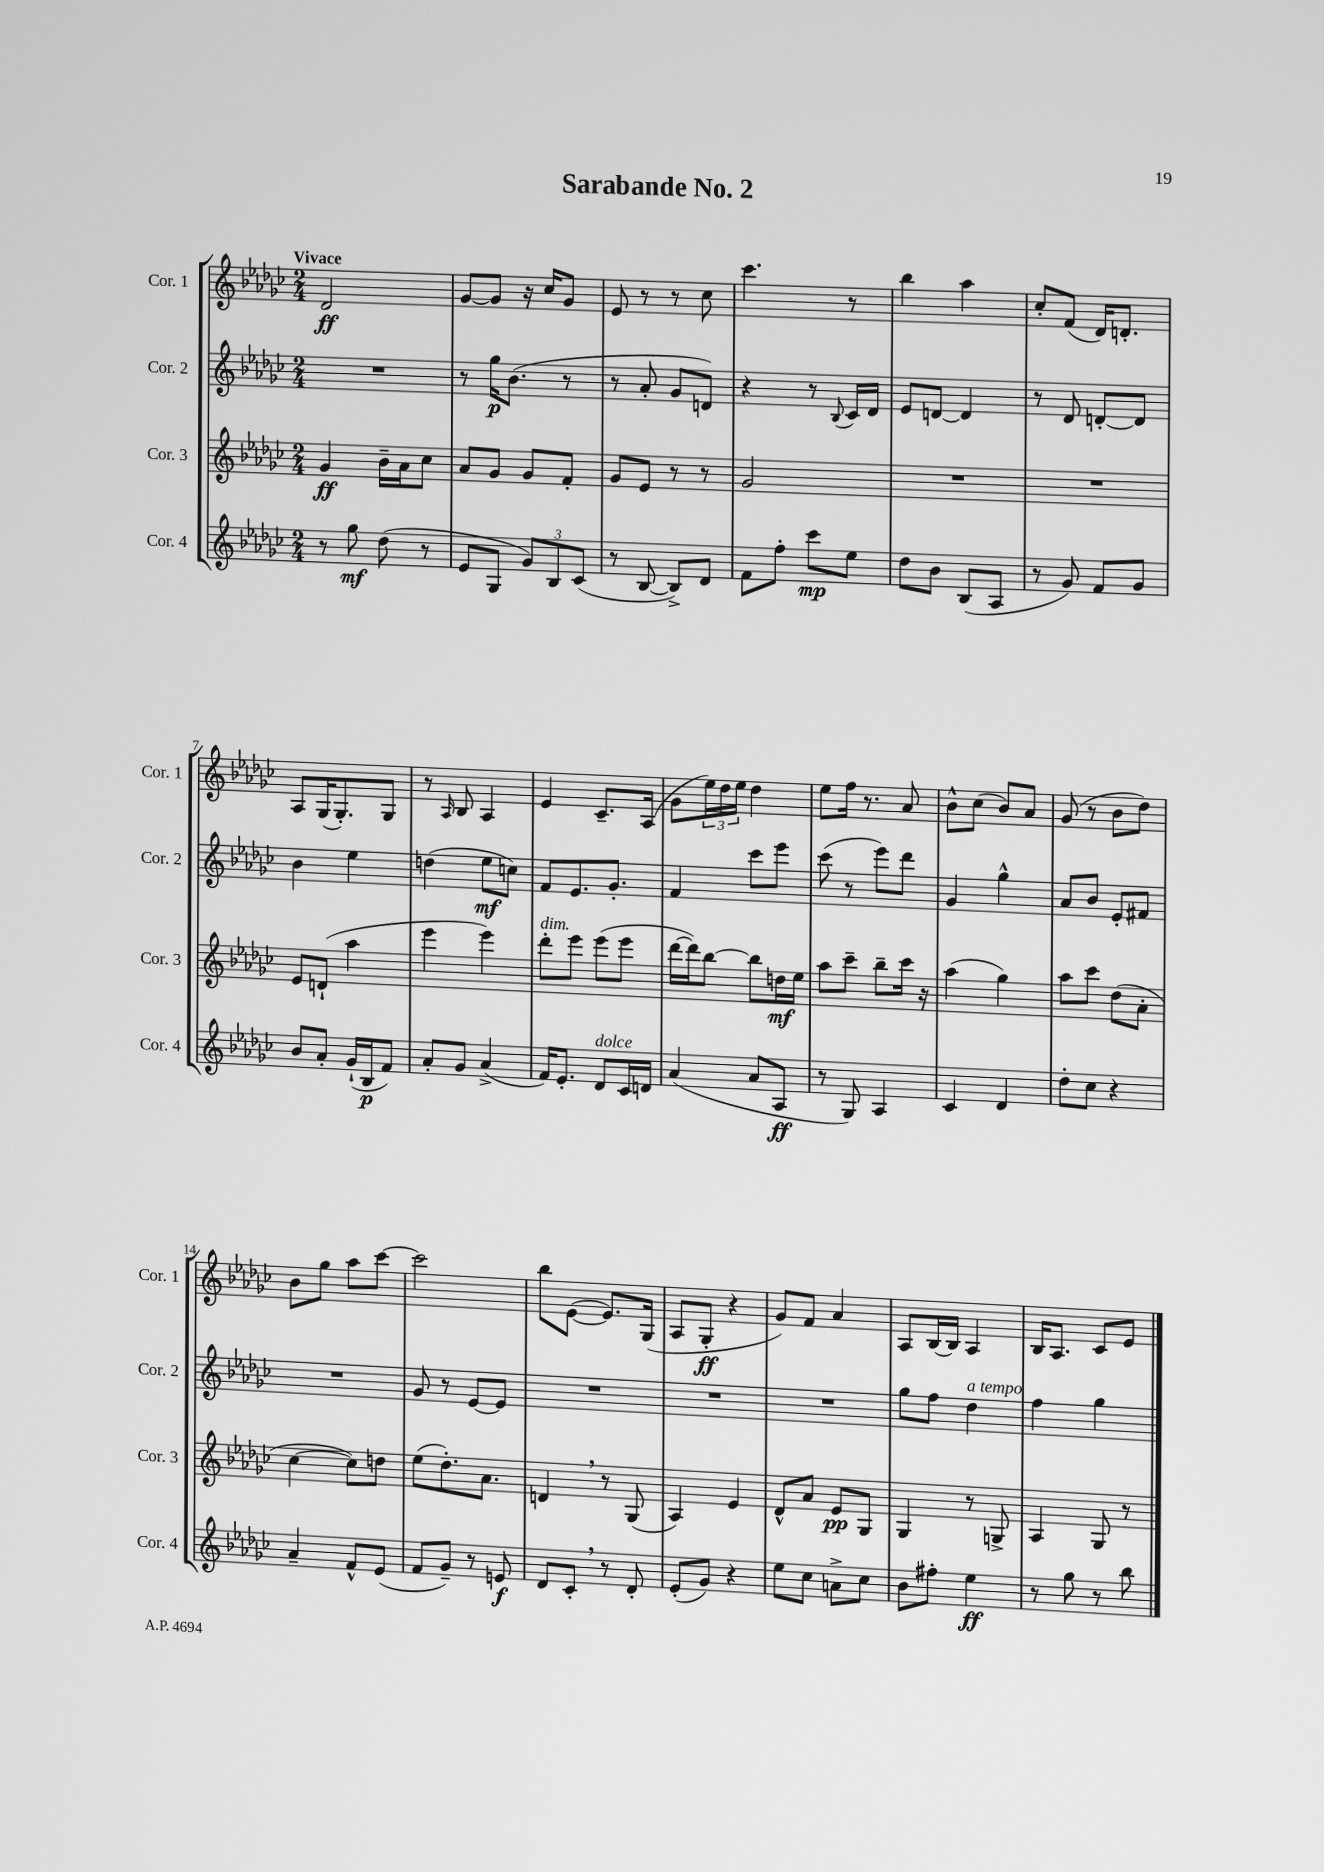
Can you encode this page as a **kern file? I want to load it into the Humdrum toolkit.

**kern	**kern	**kern	**kern
*staff4	*staff3	*staff2	*staff1
*clefG2	*clefG2	*clefG2	*clefG2
*k[b-e-a-d-g-c-]	*k[b-e-a-d-g-c-]	*k[b-e-a-d-g-c-]	*k[b-e-a-d-g-c-]
*M2/4	*M2/4	*M2/4	*M2/4
8r	4g-	2r	2d-
8gg-	.	.	.
(8dd-	16b-~	.	.
.	16a-	.	.
8r	8cc-	.	.
=	=	=	=
8e-	8a-	8r	[8g-
8G-	8g-	16gg-	8g-]
.	.	(8.b-	.
12g-)	8g-	.	16r
.	.	.	16cc-
12B-	.	.	.
.	8f'	8r	8g-
(12c-	.	.	.
=	=	=	=
8r	8g-	8r	8e-
[8B-	8e-	8a-'	8r
8B-^])	8r	8g-	8r
8d-	8r	8d)	8cc-
=	=	=	=
8f	2g-	4r	4.ccc-
8ff'	.	.	.
8ccc-	.	8r	.
.	.	8qqB-	.
8ee-	.	16c-	8r
.	.	16d-	.
=	=	=	=
8dd-	2r	8e-	4bb-
8b-	.	[8d	.
(8B-	.	4d]	4aa-
8A-	.	.	.
=	=	=	=
8r	2r	8r	8cc-'
8g-)	.	8d-	(8f
8f	.	[8d'	16d-)
.	.	.	8.d'
8g-	.	8d]	.
=	=	=	=
8b-	8e-	4b-	8A-
8a-'	(8d`	.	(16G-
.	.	.	8.G-')
(16g-`	4aa-	4ee-	.
16B-	.	.	.
8f)	.	.	8G-
=	=	=	=
8a-'	4eee-	(4dd	8r
.	.	.	16qqA-
8g-	.	.	8B-
(4a-^	4eee-)	8ee-	4A-
.	.	8cc)	.
=	=	=	=
16f)	8ddd-'	8f	4e-
8.e-'	.	.	.
.	8eee-	8.e-	.
8d-	(8eee-	.	8.c-~
.	.	8.g-'	.
16c-	8eee-	.	.
16d	.	.	(16A-
=	=	=	=
(4a-	[16ddd-	4f	8g-
.	16ddd-])	.	.
.	[8bb-	.	24ee-)
.	.	.	24dd-
.	.	.	24ee-
8a-	8bb-]	8ccc-	4dd-
8A-	16dd	8eee-	.
.	16ee-	.	.
=	=	=	=
8r	8aa-	(8ccc-	8ee-
8G-)	8ccc-~	8r	16ff
.	.	.	8.r
4A-	8bb-~	8eee-)	.
.	16ccc-	8ddd-	8a-
.	16r	.	.
=	=	=	=
4c-	(4aa-	4g-	8b-^^
.	.	.	(8cc-
4d-	4gg-)	4gg-^^	8b-)
.	.	.	8a-
=	=	=	=
8dd-'	8aa-	8a-	(8g-
8cc-	8ccc-	8b-	8r
4r	(8dd-	8e-'	8b-
.	8a-'	8f#	8dd-)
=	=	=	=
4a-~	[4cc-	2r	8b-
.	.	.	8gg-
8f^^	8cc-])	.	8aa-
(8e-	8dd	.	[8ccc-
=	=	=	=
8f	(8ee-	8g-	2ccc-]
8g-~)	8.dd-')	8r	.
8r	.	[8e-	.
.	8.a-	.	.
8e	.	8e-]	.
=	=	=	=
8d-	4d	2r	8bb-
8c-'	.	.	([8e-
8r	8r	.	8.e-])
8d-'	(8G-	.	.
.	.	.	(16G-
=	=	=	=
(8e-'	4A-)	2r	8A-
8g-)	.	.	8G-'
4r	4e-	.	4r
=	=	=	=
8ee-	8d-^^	2r	8g-)
8cc-	8a-	.	8f
8a^	8e-	.	4a-
8cc-	8G-	.	.
=	=	=	=
8b-	4G-	8gg-	8A-
8ff#'	.	8ff	[16B-
.	.	.	16B-]
4ee-	8r	4dd-	4A-
.	8G^	.	.
=	=	=	=
8r	4A-	4ff	16B-
.	.	.	8.A-
8gg-	.	.	.
8r	8G-	4gg-	8c-
8bb-	8r	.	8e-
==	==	==	==
*-	*-	*-	*-
